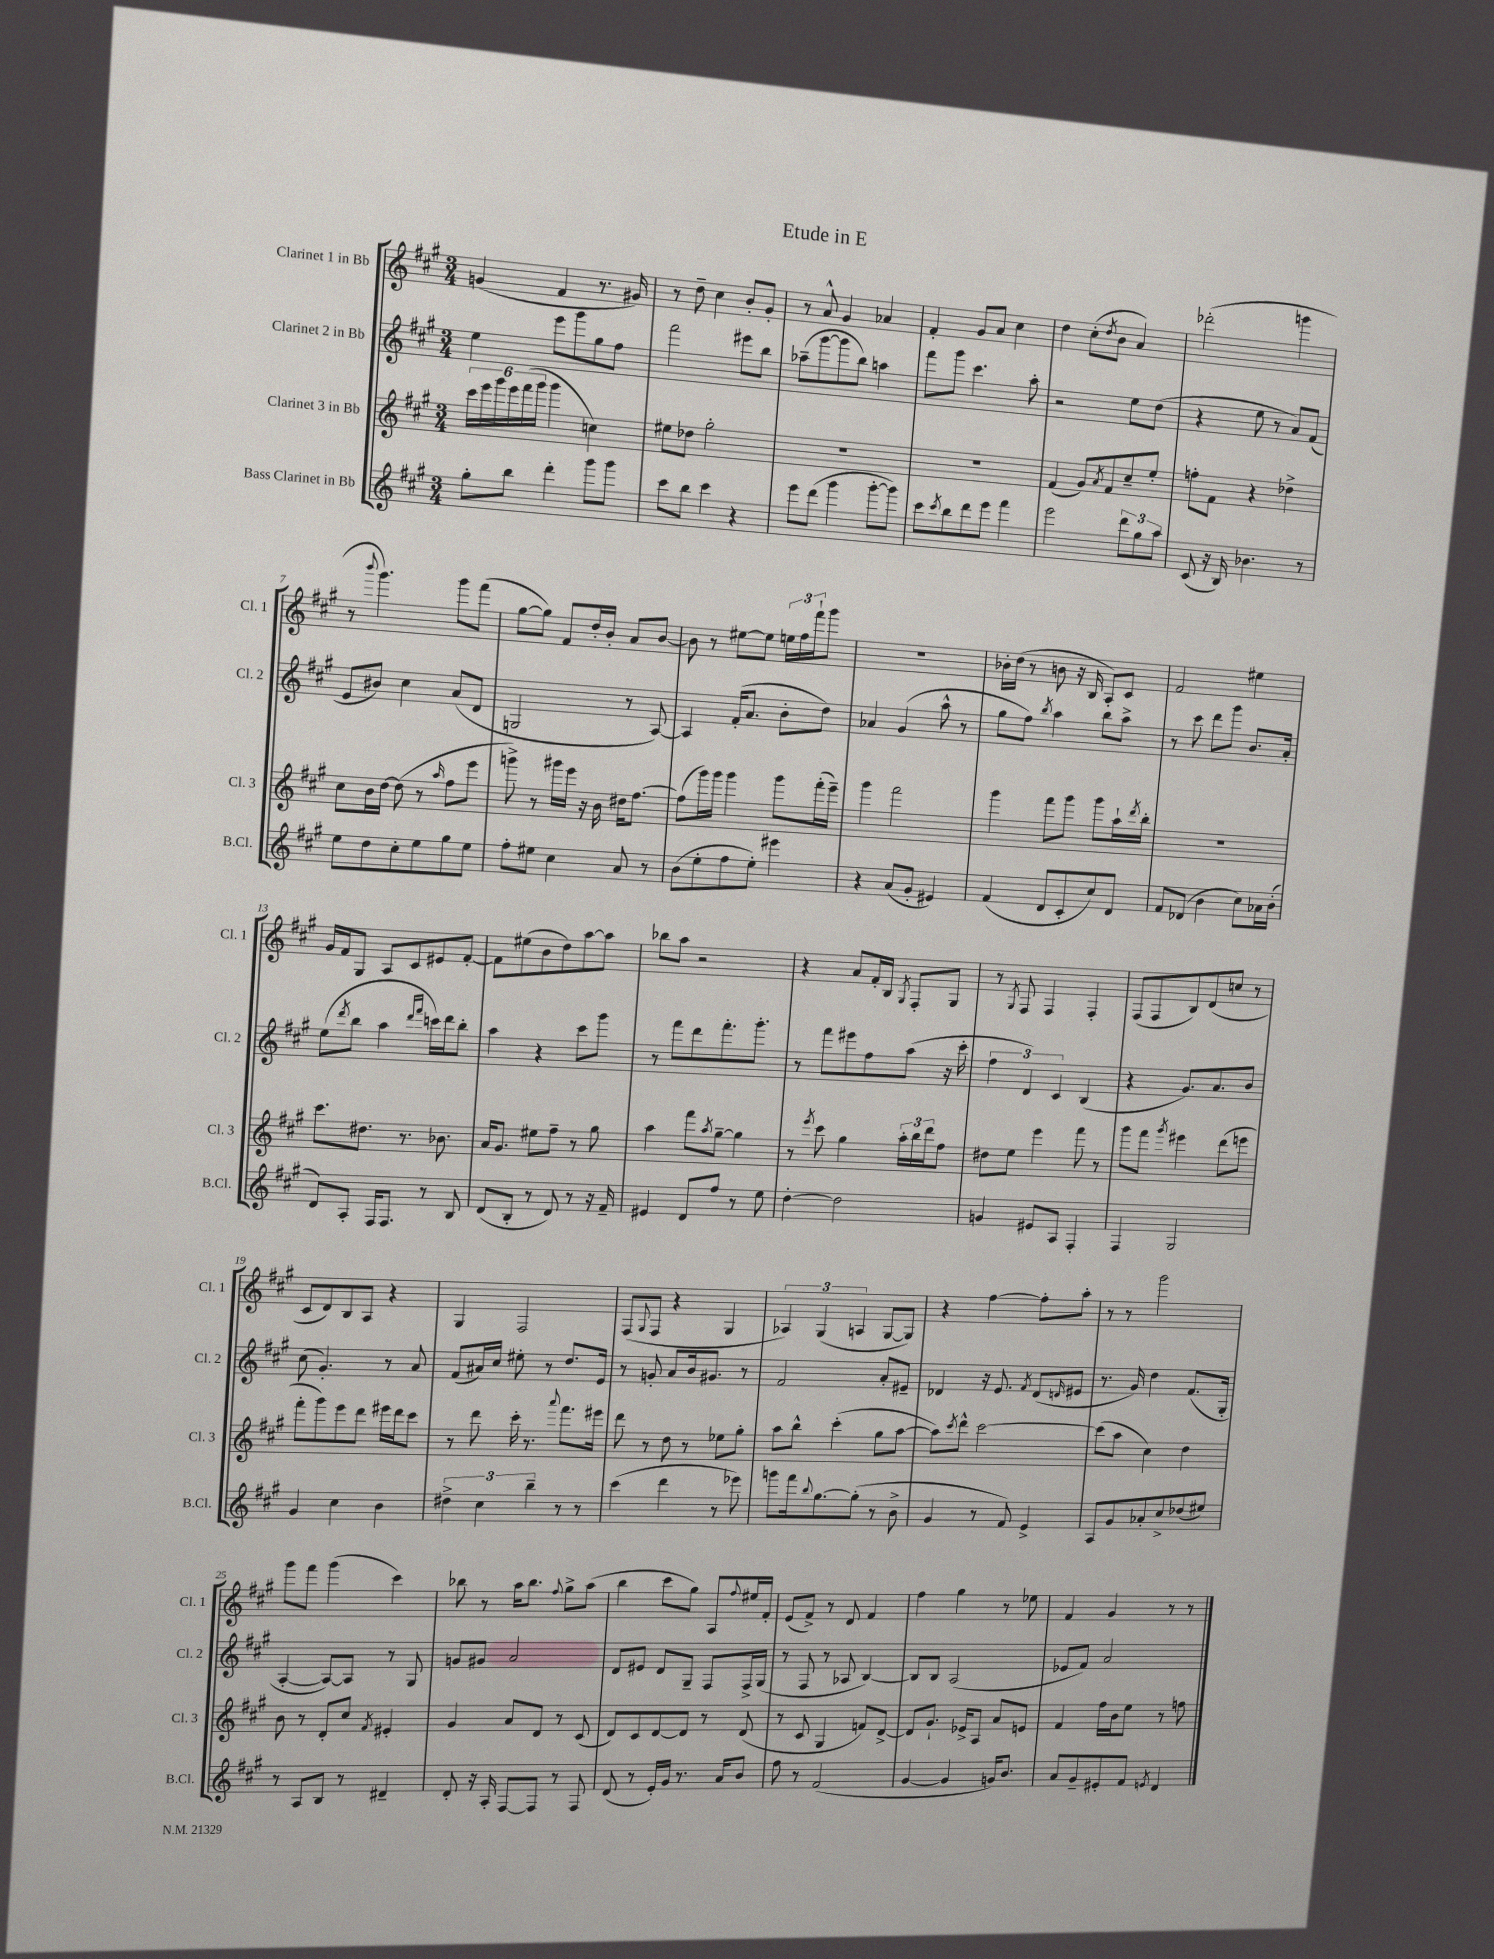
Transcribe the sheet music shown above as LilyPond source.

\header { title = "Etude in E" }
<<
\new StaffGroup <<
\new Staff = "s0" \with { instrumentName = "Clarinet 1 in Bb" shortInstrumentName = "Cl. 1" } {
    \clef treble \key a \major \numericTimeSignature \time 3/4
    g'4( fis'4 r8. gis'16) |
    r8 d''8-- cis''4 b'8-. gis'8-. |
    r8 a'8-^ gis'4 aes'4 |
    fis'4-. gis'8 a'8 cis''4 |
    d''4 cis''8-.( \acciaccatura { d''8 } b'8 a'4) |
    des'''2-.( g'''4 |
    r8 \appoggiatura { b'''8 } gis'''4.) gis'''8 fis'''8( |
    gis''8~ gis''8) fis'8 d''16-. b'16-. a'8 b'8~ |
    b'8 r8 eis''8~ eis''8 \tuplet 3/2 { e''16 fis''16 fis'''16-! } gis'''8 |
    R2. |
    bes'16-. d''16( r8 b'8 r16 b16 a8-.) cis'8 |
    fis'2 eis''4 |
    gis'16 fis'16 gis8 a8 cis'8 eis'8 fis'8~-. |
    fis'8 eis''8( b'8 d''8) a''8~ a''8 |
    bes''8 a''8 r2 |
    r4 a'8 fis'16-. b16 \acciaccatura { gis8 } fis8-. gis8 |
    r8 \acciaccatura { gis8 } fis8 fis4 fis4-. |
    fis8( fis8 b8) d'8( c''8 r8 |
    cis'8 d'8) b8 a8 r4 |
    gis4 fis2 |
    fis8( \appoggiatura { gis8 } fis8 r4 gis4 |
    \tuplet 3/2 { aes4) gis4( a4 } gis8~ gis8) |
    r4 fis''4~ fis''8-. a''8-. |
    r8 r8 gis'''2 |
    gis'''8 fis'''8 gis'''4( cis'''4) |
    bes''8 r8 a''16 bes''8. \appoggiatura { fis''8 } gis''8-> a''8( |
    b''4 cis'''8 gis''8) a8 \appoggiatura { fis''8 } eis''16 fis'16-. |
    e'8( fis'8->) r8 d'8 fis'4 |
    fis''4 gis''4 r8 ees''8 |
    fis'4 gis'4 r8 r8 \bar "|." |
}
\new Staff = "s1" \with { instrumentName = "Clarinet 2 in Bb" shortInstrumentName = "Cl. 2" } {
    \clef treble \key a \major \numericTimeSignature \time 3/4
    e''4 e'''8 gis'''8 gis''8 fis''8 |
    fis'''2 eis'''8 b''8 |
    aes''8--( gis'''8~ gis'''8 b''8) a''4 |
    fis'''8 gis'''8 cis'''4. a''8-. |
    r2 e''8 d''8( |
    r4 e''8 r8 a'8) fis'8( |
    e'8 bis'8) cis''4 a'8( d'8 |
    g2 r8 a8~) |
    a4 fis'16-.( a'8. b'8-. d''8) |
    aes'4 gis'4( a''8-^ r8 |
    gis''8 fis''8) \acciaccatura { b''8 } a''4 b''8 a''8-> |
    r8 cis'''8 d'''8 gis'''8 b'8. a'16-. |
    e''8( \acciaccatura { d'''8 } b''8 a''4 \grace { d'''16 fis'''16 } c'''16) d'''16 b''8-. |
    a''4 r4 cis'''8 gis'''8 |
    r8 fis'''8 d'''8 fis'''8.-. gis'''8.-. |
    r8 fis'''8 eis'''8 fis''8 a''8( r16 cis'''16-. |
    \tuplet 3/2 { fis''4 d'4) cis'4 } b4( |
    r4 gis'8.) a'8. b'8 |
    cis''8( gis'4.-.) r8 a'8 |
    fis'8( ais'16) cis''16 eis''8-. r8 d''8. e'16 |
    r8 g'8-. a'8 b'16 gis'8. r8 |
    fis'2 a'8-. eis'8-- |
    des'4 r16 e'8. \acciaccatura { fis'8 } des'8( \grace { d'16 } eis'8 |
    r8. gis'16) d''4 fis'8.( gis16-. |
    a4~-. a8~) a8 r8 gis8 |
    g'8 gis'8 a'2 |
    d'8 eis'8 d'8 gis8-- fis8 fis16-> gis16( |
    r8 fis8 r8 aes8 b4~) |
    b8 b8 a2( |
    ees'8 fis'8) a'2 \bar "|." |
}
\new Staff = "s2" \with { instrumentName = "Clarinet 3 in Bb" shortInstrumentName = "Cl. 3" } {
    \clef treble \key a \major \numericTimeSignature \time 3/4
    \tuplet 6/4 { cis'''16 e'''16 gis'''16 e'''16 fis'''16( gis'''16 } gis'''4 c''4) |
    eis''8 des''8 gis''2-. |
    R2. |
    R2. |
    fis'4( gis'8) \acciaccatura { a'8 } fis'8 cis''8-- e''8-. |
    f''8-. fis'8 r4 des''4-> |
    cis''8 b'16 d''16~ d''8( r8 \grace { a''16 } fis''8 e'''8 |
    g'''8->) r8 gis'''16 e'''16 r16 b'16 dis''16 fis''8.~ |
    fis''8( gis'''16) gis'''16 gis'''4 gis'''8 fis'''16-.( e'''16--) |
    gis'''4 fis'''2 |
    gis'''4 fis'''8 gis'''8 gis'''8 a''16-! \acciaccatura { d'''8 } b''16-. |
    r2. |
    cis'''8. dis''8. r8. bes'8. |
    a'16 gis'8. eis''8 fis''8-- r8 gis''8 |
    a''4 fis'''8 \acciaccatura { a''8 } gis''8~-- gis''4 |
    r8 \acciaccatura { e'''8 } cis'''8 gis''4 \tuplet 3/2 { a''16-. b''16 d'''16 } fis''8 |
    dis''8 e''8 e'''4 fis'''8 r8 |
    gis'''8 fis'''8 \acciaccatura { gis'''8 } eis'''4 d'''8( e'''8 |
    fis'''8-. gis'''8) e'''8 d'''8 eis'''16 d'''16 cis'''8 |
    r8 d'''8 cis'''16-. r8. \appoggiatura { a'''8 } fis'''8. eis'''16 |
    d'''8 r8 d''8 r8 ees''8 gis''8-. |
    a''8 b''8-^ cis'''4-.( gis''8 a''8~ |
    a''8) \acciaccatura { cis'''8 } d'''8-^ cis'''2~ |
    cis'''8( a''8 cis''4) d''4 |
    b'8 r8 d'8-. cis''8 \acciaccatura { fis'8 } eis'4-. |
    gis'4 a'8 d'8 r8 cis'8( |
    d'8) cis'8 d'8~ d'8 r8 d'8( |
    r8 cis'8 gis4 f'8) d'8~-> |
    d'8 gis'8.-! ees'16-> a8 a'8 e'8 |
    fis'4 fis''16 b'16 e''8 r8 f''8 \bar "|." |
}
\new Staff = "s3" \with { instrumentName = "Bass Clarinet in Bb" shortInstrumentName = "B.Cl." } {
    \clef treble \key a \major \numericTimeSignature \time 3/4
    gis''8-. b''8 d'''4-. gis'''8 gis'''8 |
    cis'''8 b''8 cis'''4 r4 |
    e'''8 d'''8( gis'''4 gis'''8~-. gis'''8) |
    cis'''8 \acciaccatura { cis'''8 } b''8 d'''8 e'''8 fis'''4 |
    e'''2 \tuplet 3/2 { d'''8 gis''8 a''8 } |
    cis'8( r16 b16) bes'4. r8 |
    e''8 d''8 cis''8-. e''8 gis''8 e''8 |
    fis''8-. eis''8 cis''4 a'8 r8 |
    b'8( e''8-. fis''8 e''8-.) eis'''4 |
    r4 a'8( gis'8-. eis'4) |
    fis'4( d'8 cis'8-. cis''8) d'8 |
    fis'8 des'8( b'4 cis''8) aes'16 b'16-.( |
    d'8) a8-. fis16 fis8. r8 b8 |
    d'8( b8-. r8 d'8) r8 r16 fis'16-- |
    eis'4 d'8 fis''8 r8 e''8 |
    d''4~-. d''2 |
    g'4 eis'8 a8 fis4-. |
    fis4 gis2 |
    gis'4 cis''4 b'4 |
    \tuplet 3/2 { dis''4-> cis''4 b''4-- } r8 r8 |
    cis'''4( d'''4 r8 ees'''8) |
    g'''8 fis'''16 \appoggiatura { b''8 } gis''8.~ gis''8-.( r8 b'8-> |
    gis'4 r8 fis'8) e'4-> |
    a8 gis'8 aes'8-. cis''8-> des''8( eis''8) |
    r8 a8 b8 r8 dis'4-- |
    d'8-. r16 a16-. fis8~ fis8 r8 fis8 |
    d'8( r8 e'16-.) gis'16 r8. a'16 b'8 |
    fis''8 r8 fis'2( |
    gis'4~ gis'4 g'16) b'8. |
    a'8 gis'8-- eis'8-. fis'8 \acciaccatura { e'8 } d'4 \bar "|." |
}
>>
>>
